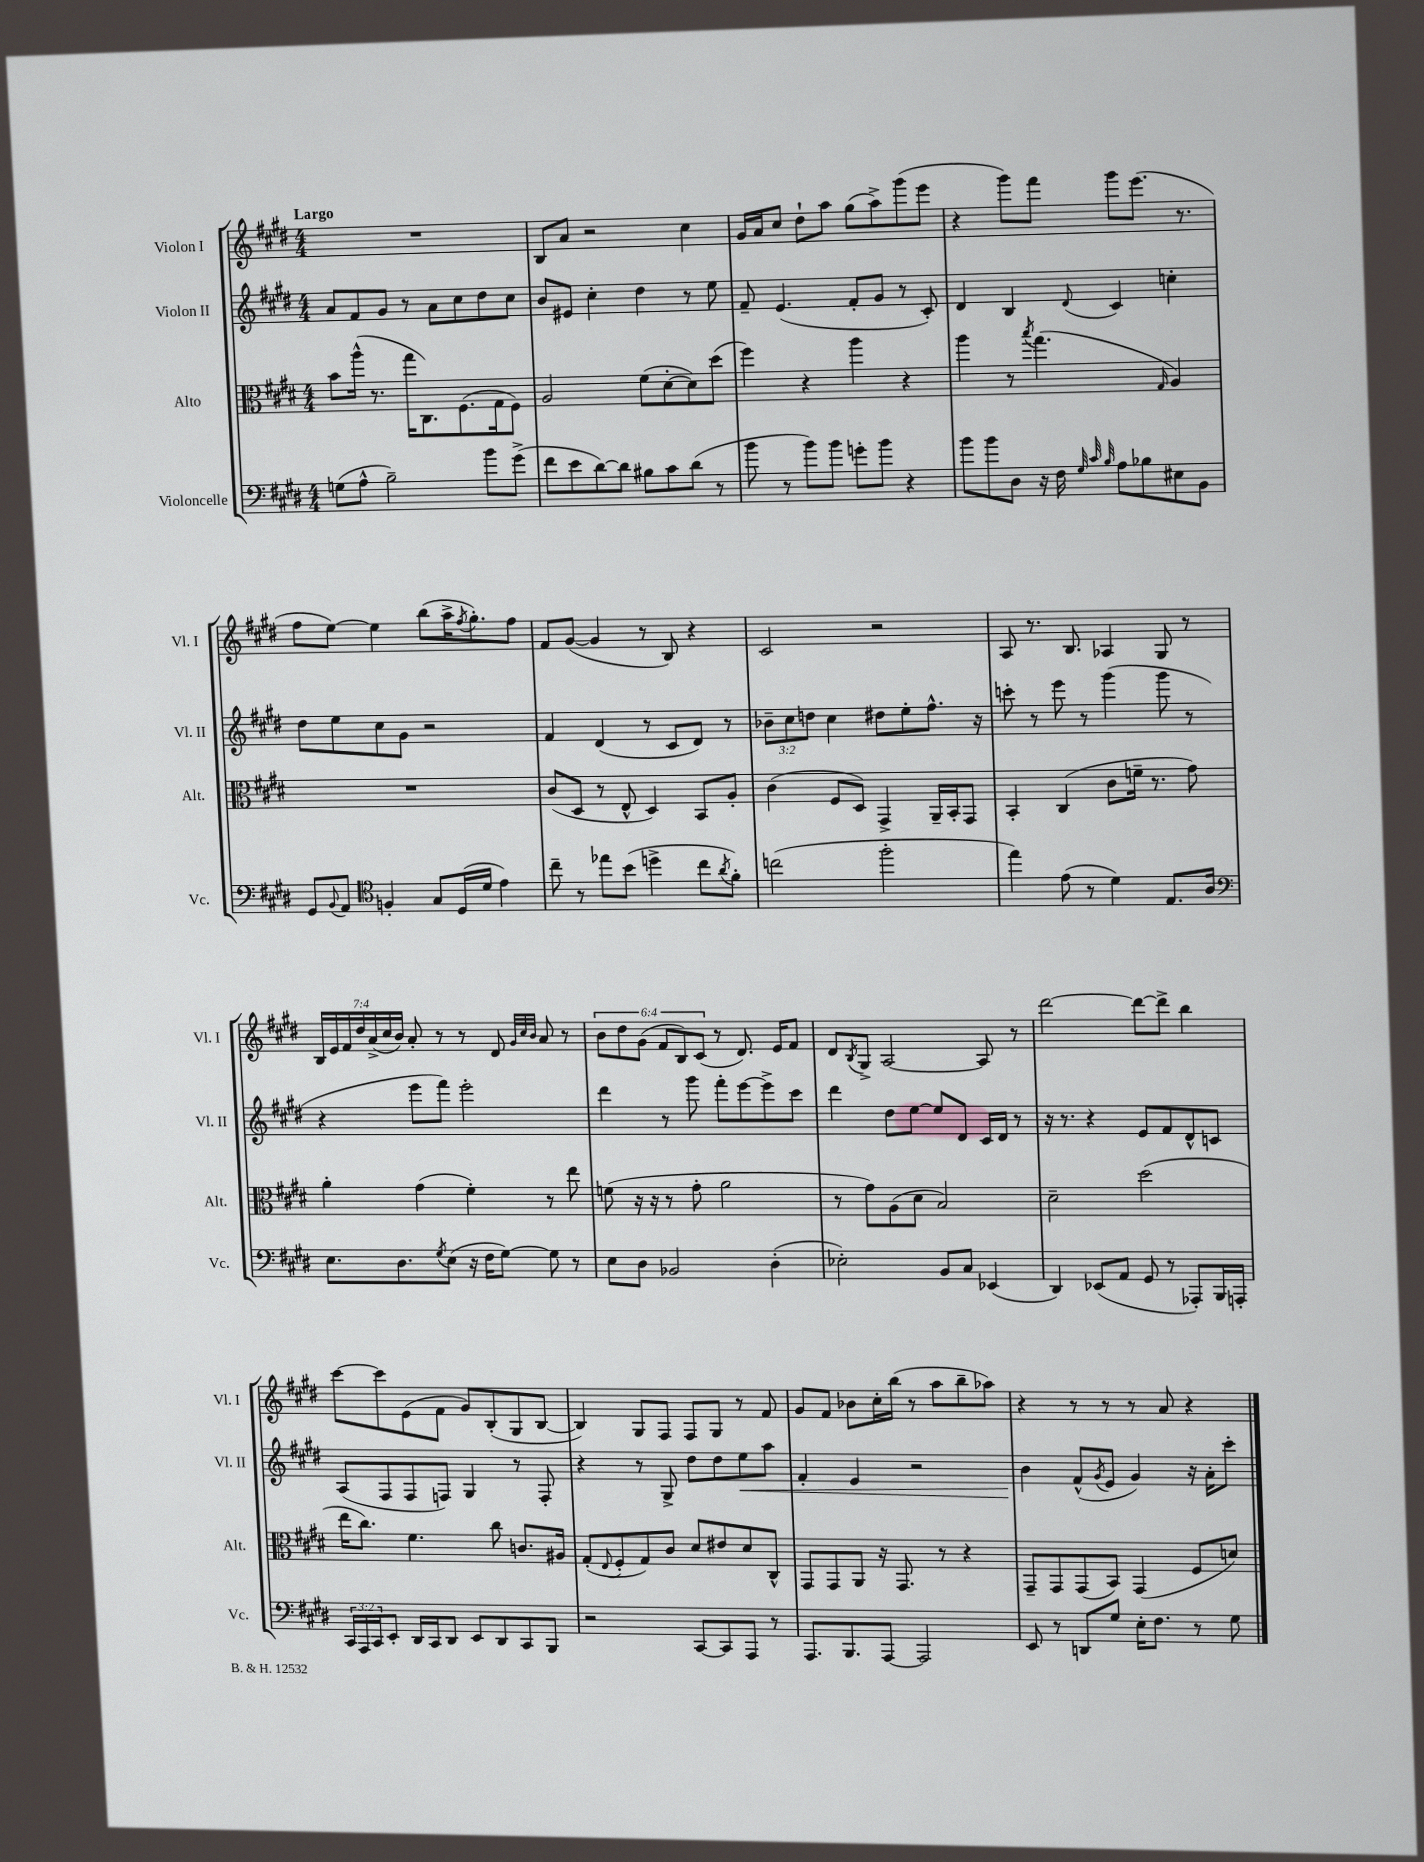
<<
\new StaffGroup <<
\new Staff = "s0" \with { instrumentName = "Violon I" shortInstrumentName = "Vl. I" } {
    \clef treble \key e \major \numericTimeSignature \time 4/4 \override Staff.TupletNumber.text = #tuplet-number::calc-fraction-text \tempo "Largo"
    R1 |
    b8 a'8 r2 cis''4 |
    gis'16 a'16 cis''8 dis''8-! a''8 gis''8( a''8->) gis'''8( e'''8 |
    r4 gis'''8) fis'''8 gis'''8 e'''8.( r8. |
    fis''8 e''8~) e''4 b''8( a''16-> \acciaccatura { fis''8 } gis''8.-.) fis''8 |
    fis'8 gis'8~( gis'4 r8 b8) r4 |
    cis'2 r2 |
    a8 r8. b8. aes4 gis8 r8 |
    \tuplet 7/4 { b16 e'16 fis'16 dis''16 a'16->( cis''16 b'16) } a'8-. r8 r8 dis'8 \grace { gis'32 cis''32 b'32 } a'8 r8 |
    \tuplet 6/4 { b'8 dis''8 gis'8( fis'8 b8) cis'8( } r8 dis'8.) e'16 fis'8 |
    dis'8 \acciaccatura { b8 } gis8-> a2~ a8 r8 |
    dis'''2~ dis'''8~ dis'''8-> b''4 |
    cis'''8~ cis'''8 e'8( fis'8 gis'8) b8-.( gis8 b8~ |
    b4) gis8 fis8 fis8 gis8 r8 fis'8 |
    gis'8 fis'8 bes'8 cis''16-. b''16( r8 a''8 b''8-- aes''8) |
    r4 r8 r8 r8 a'8 r4 \bar "|." |
}
\new Staff = "s1" \with { instrumentName = "Violon II" shortInstrumentName = "Vl. II" } {
    \clef treble \key e \major \numericTimeSignature \time 4/4 \override Staff.TupletNumber.text = #tuplet-number::calc-fraction-text
    a'8 fis'8 gis'8 r8 a'8 cis''8 dis''8 cis''8 |
    b'8 eis'8 cis''4-. dis''4 r8 e''8 |
    fis'8-- e'4.( fis'8-. gis'8 r8 cis'8-.) |
    dis'4 b4 \appoggiatura { dis'8 } cis'4 c''4-. |
    dis''8 e''8 cis''8 gis'8 r2 |
    fis'4 dis'4( r8 cis'8 dis'8) r8 |
    \tuplet 3/2 { bes'8-- cis''8 d''8 } cis''4 dis''8 e''8-. fis''8.-^ r16 |
    c'''8-. r8 e'''8 r8 gis'''4( gis'''8 r8 |
    r4 e'''8 fis'''8) e'''2-. |
    dis'''4 r8 gis'''8 fis'''8-. e'''8~ e'''8-> cis'''8 |
    dis'''4 dis''8 e''8~ e''8 dis'8 cis'16 dis'16 r8 |
    r16 r8. r4 e'8 fis'8 dis'8-^ c'8 |
    a8( fis8 fis8 f8) gis4 r8 f8-. |
    r4 r8 gis8-> dis''8 dis''8 e''8\< a''8 |
    fis'4-. e'4 r2 |
    b'4\! fis'8-^( \acciaccatura { gis'8 } e'8 gis'4) r16 a'16-. cis'''8-. \bar "|." |
}
\new Staff = "s2" \with { instrumentName = "Alto" shortInstrumentName = "Alt." } {
    \clef alto \key e \major \numericTimeSignature \time 4/4
    b'8 a''16-^( r8. gis''16 cis8.) fis8.( gis16 fis8) |
    a2 fis'8( dis'8~-. dis'8) dis''8( |
    fis''4) r4 a''4 r4 |
    a''4 r8 \acciaccatura { b''8 } gis''4.( \grace { gis16 } a4) |
    R1 |
    cis'8( dis8 r8 e8-^ dis4) b,8 a8-. |
    cis'4( fis8 dis8) gis,4-> a,16-- b,16-. gis,8 |
    b,4-. cis4( cis'8 f'16-- r8. gis'8) |
    a'4-. gis'4( fis'4-.) r8 e''8 |
    f'8( r16 r16 r8 gis'8-. a'2 |
    r8 gis'8) a8( dis'8 b2) |
    dis'2-- dis''2( |
    e''16 cis''8.) fis'4. cis''8 c'8. ais16 |
    gis8-.( \appoggiatura { e8 } fis8-. gis8) cis'8 dis'8 eis'8 dis'8 cis8-^ |
    gis,8 gis,8 a,8 r16 gis,8. r8 r4 |
    gis,8-- gis,8 gis,8( b,8) gis,4( fis8 d'8) \bar "|." |
}
\new Staff = "s3" \with { instrumentName = "Violoncelle" shortInstrumentName = "Vc." } {
    \clef bass \key e \major \numericTimeSignature \time 4/4 \override Staff.TupletNumber.text = #tuplet-number::calc-fraction-text
    g8( a8-^ b2--) b'8 gis'8->( |
    fis'8 e'8 dis'8~) dis'8 bis8 cis'8 dis'8( r8 |
    b'8 r8 b'8) b'8 g'8-. b'8 r4 |
    b'8 b'8 dis8 r16 fis16 \grace { gis32 cis'32 b32 } a8 bes8 eis8 b,8 |
    gis,8 \appoggiatura { b,8 } a,8 \clef tenor f4-. gis8 dis16( dis'16 e'4) |
    cis''8-- r8 ees''8 b'8( d''4-> cis''8 \acciaccatura { a'8 } fis'8-.) |
    c''2( fis''2-. |
    e''4) e'8( r8 dis'4) e8. a16 |
    \clef bass e8. dis8. \acciaccatura { gis8 } e8( r16 fis16 gis8~) gis8 r8 |
    e8 dis8 bes,2 dis4-.( |
    ees2-.) b,8 cis8 ees,4( |
    dis,4) ees,8( a,8 gis,8 r8 aes,,8-.) b,,16 a,,16-. |
    \tuplet 3/2 { cis,16 a,,16 cis,16 } e,8-. dis,16 cis,16 dis,8 e,8 dis,8 cis,8 b,,8 |
    r2 cis,8~ cis,8 a,,8 r8 |
    a,,8. b,,8. a,,8~ a,,2 |
    e,8 r8 d,8 gis8 e16-. fis8. r8 gis8 \bar "|." |
}
>>
>>
\layout { \context { \Score \remove "Bar_number_engraver" } }
